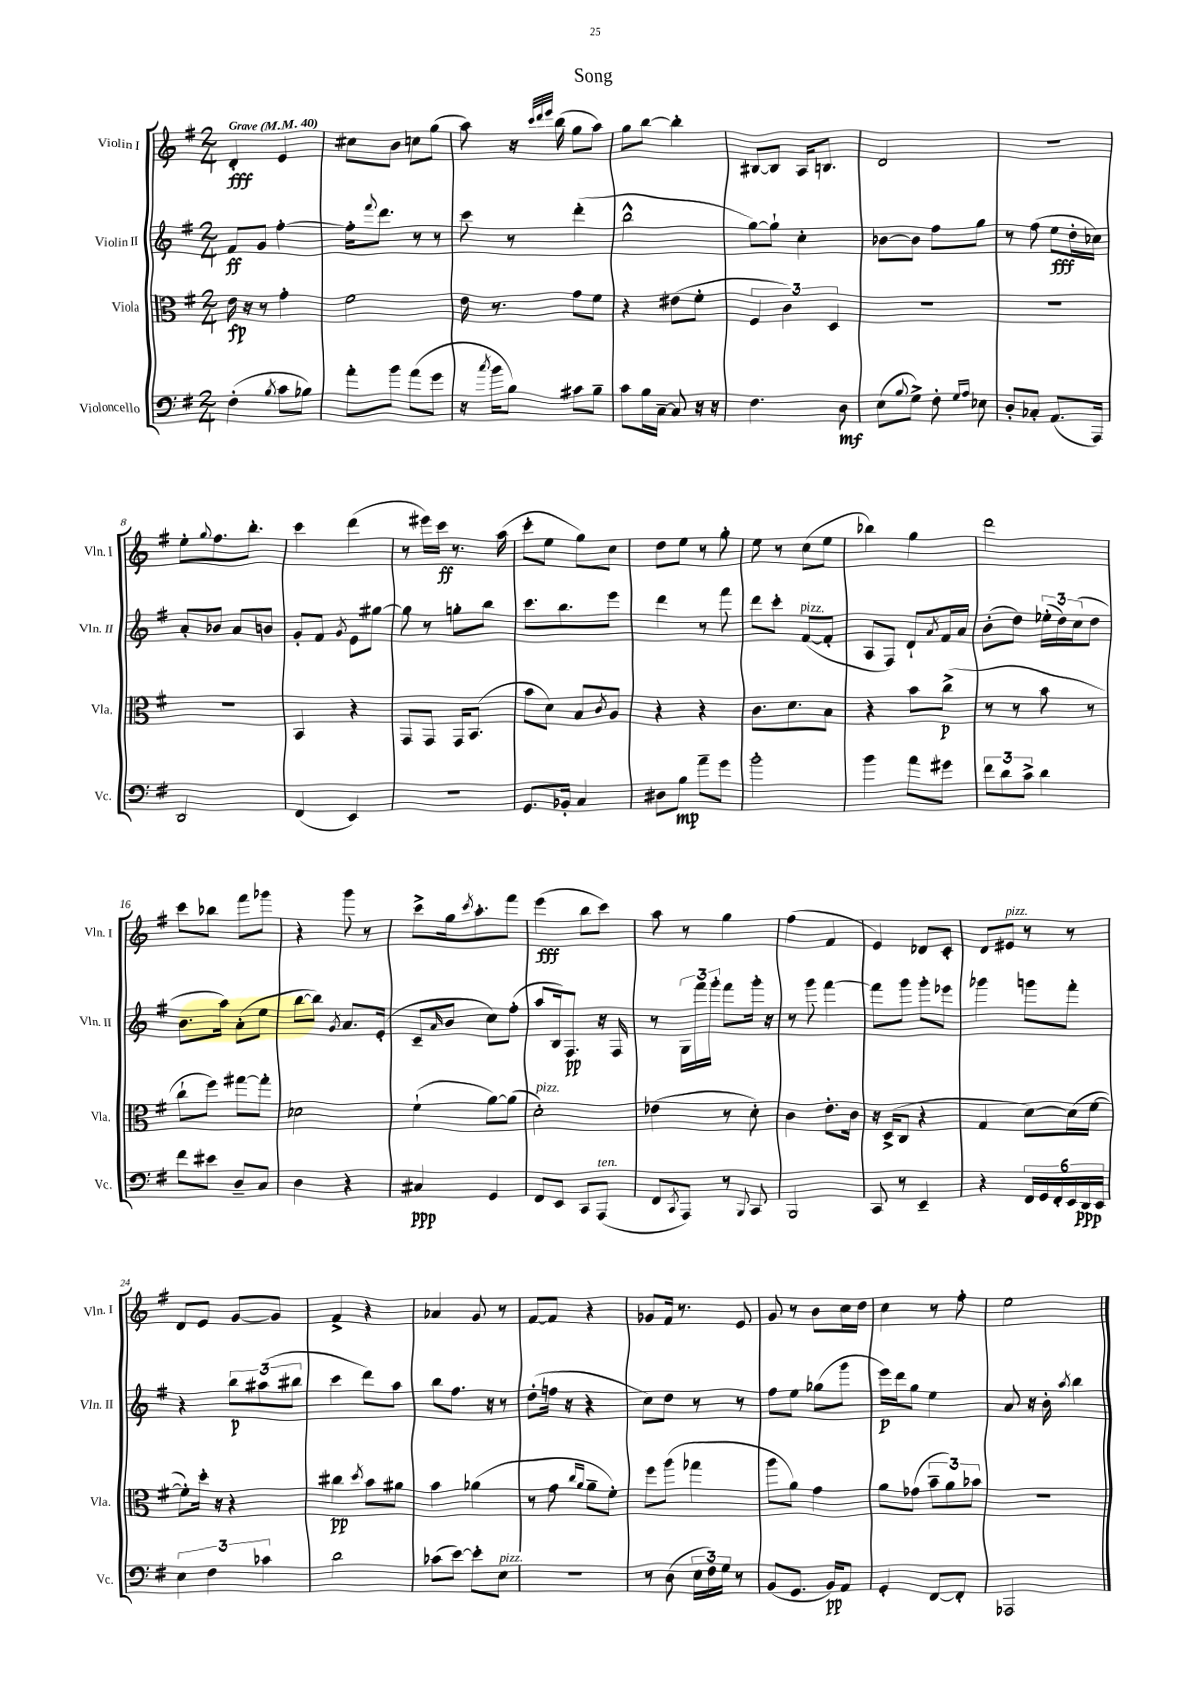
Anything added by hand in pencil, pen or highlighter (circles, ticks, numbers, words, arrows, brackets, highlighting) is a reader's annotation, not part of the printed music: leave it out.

**kern	**kern	**kern	**kern
*staff4	*staff3	*staff2	*staff1
*clefF4	*clefC3	*clefG2	*clefG2
*k[f#]	*k[f#]	*k[f#]	*k[f#]
*M2/4	*M2/4	*M2/4	*M2/4
*MM40	*MM40	*MM40	*MM40
(4F#'	16e	8f#	4d'
.	16r	.	.
.	8r	8g	.
8qB	.	.	.
8c	4g'	[4ff#'	4e
8B-)	.	.	.
=	=	=	=
8a'	2f#	16ff#']	8cc#
.	.	8qqfff#	.
.	.	8.ddd	.
8b	.	.	8b
(8a	.	8r	8cc
8g	.	8r	(8gg
=	=	=	=
16r	16e	8ccc	8aa)
8qcc	.	.	.
16b	8.r	.	.
8B)	.	8r	16r
.	.	.	32qqccc
.	.	.	32qqddd
.	.	.	32qqeee
.	.	.	(16bb
8c#	8g	(4ddd'	8gg
8B~	8f#	.	8aa)
=	=	=	=
8c	4r	2bb^^	8gg
16B	.	.	[8bb
[16C~	.	.	.
8C]	(8e#	.	4bb']
16r	8f#'	.	.
16r	.	.	.
=	=	=	=
4.F#	6F#	[8gg)	[8B#
.	.	8gg`]	8B#]
.	6c)	.	.
.	.	4cc'	16A
.	.	.	8.B
.	6D	.	.
8D	.	.	.
=	=	=	=
(8E	2r	[8b-	2d
8qqB	.	.	.
8G^)	.	8b-]	.
8F#'	.	8ff#	.
16qqG	.	.	.
16qqA	.	.	.
8E-	.	8gg	.
=	=	=	=
8D'	2r	8r	2r
8C-'	.	(8ff#	.
(8.AA	.	8ee	.
.	.	16dd'	.
16AAA)	.	16cc-)	.
=	=	=	=
2DD	2r	8a'	8ee'
.	.	.	8qqgg
.	.	8b-	8.ff#
.	.	8a	.
.	.	.	8.bb'
.	.	8b	.
=	=	=	=
(4FF#	4BB	8g'	4ccc
.	.	8f#	.
.	.	8qg	.
4EE)	4r	8e	(4ddd
.	.	[8gg#	.
=	=	=	=
2r	8GG	8gg#]	8r
.	8GG	8r	16eee#)
.	.	.	16ccc
.	16GG	8gg'	8.r
.	(8.BB	.	.
.	.	8bb	.
.	.	.	(16aa
=	=	=	=
8.GG	8b	8.ccc	8ccc'
.	8d)	.	8ee
16BB-'	.	8.bb	.
4C	8B	.	8gg)
.	8qc	.	.
.	8A	8eee	8cc
=	=	=	=
8D#	4r	4ddd	8dd
8B	.	.	8ee
8a~	4r	8r	8r
8g	.	8fff#	8gg'
=	=	=	=
2b'	8.c	8ddd	8ee
.	.	8ccc'	8r
.	8.d	.	.
.	.	([8f#	(8cc
.	8B	8f#']	8ee
=	=	=	=
4b	4r	8A	4bb-)
.	.	8F#)	.
8a	8b	8d`	4gg
.	.	8qa	.
8g#	(8cc^	16f#	.
.	.	16a	.
=	=	=	=
12f#	8r	(8b'	2ddd
12d	.	.	.
.	8r	8dd)	.
12c^	.	.	.
4d	8b	(24ee-'	.
.	.	24dd)	.
.	.	(24cc	.
.	8r	8dd	.
=	=	=	=
8f#	8cc`	8.b	8ccc
8e#	8ff#)	.	8bb-
.	.	16aa)	.
8D~	[8gg#	(8a'	8fff#
8C	8gg#']	8ee	8ggg-
=	=	=	=
4D	2d-	[8bb	4r
.	.	8bb])	.
.	.	8qg	.
4r	.	8.a	8ggg
.	.	.	8r
.	.	(16e'	.
=	=	=	=
4C#	(4f#`	8c~	8ccc^
.	.	16qqa	.
.	.	8b	16gg
.	.	.	8qccc
.	.	.	8.aa'
4GG	[8a)	8cc)	.
.	(8a]	(8ff#'	8fff#
=	=	=	=
8FF#	2d')	8aa	(4eee
8EE	.	16B)	.
.	.	8.F#	.
8CC	.	.	8bb
(8AAA	.	16r	8ccc)
.	.	16F#	.
=	=	=	=
8FF#	(4e-	8r	8aa
8qCC	.	.	.
8AAA)	.	24G	8r
.	.	24fff#	.
.	.	24ggg'	.
8r	8r	8fff#	4gg
8qqBBB	.	.	.
8CC	8d')	16ggg'	.
.	.	16r	.
=	=	=	=
2BBB	4c	8r	(4ff#
.	.	8ggg	.
.	8.e'	[4fff#	4f#
.	16c	.	.
=	=	=	=
8CC	16r	8fff#]	4e)
.	(16D^	.	.
8r	8C	8ggg	.
4EE~	4r	8ggg'	8d-
.	.	8eee-	8c'
=	=	=	=
4r	4G	4ggg-	8d
.	.	.	8e#
24FF#	[8d)	8ggg	8r
24GG	.	.	.
24FF#'	.	.	.
24EE	(16d]	8fff#'	8r
24DD	.	.	.
.	[16f#	.	.
24EE	.	.	.
=	=	=	=
6E	8f#'])	4r	8d
.	16dd'	.	8e
6F#	.	.	.
.	16r	.	.
.	4r	12bb	[8g
6c-	.	(12aa#	.
.	.	.	8g]
.	.	12bb#	.
=	=	=	=
2d	4cc#	4ccc	4f#^
.	8qdd	.	.
.	8b	8ddd)	4r
.	8a#	8aa	.
=	=	=	=
(8c-	4b	8bb	4a-
[8e)	.	8.ff#	.
8e']	(4a-	.	8g
.	.	16r	.
8E	.	8r	8r
=	=	=	=
2r	8r	(8dd'	[8f#
.	8g	16ff	8f#]
.	.	16r	.
.	16qqcc	.	.
.	16qqa	.	.
.	8a~	4r	4r
.	8f#')	.	.
=	=	=	=
8r	8ff#	8cc)	8g-
(8D	(8aa	8dd	16f#
.	.	.	8.r
24E	4gg-	8r	.
24F#)	.	.	.
24G	.	.	.
8r	.	8r	8e
=	=	=	=
(8BB	8aa	8ff#	8g
8.GG	8a)	8ee	8r
.	4g	(8gg-	8b
16BB)	.	.	.
8AA	.	8ggg	16cc
.	.	.	16dd
=	=	=	=
4GG'	8a	16eee)	4cc
.	.	16ddd	.
.	(8g-	8gg	.
[8FF#	12b~	4ee	8r
.	12a)	.	.
8FF#']	.	.	8ff#'
.	12b-	.	.
=	=	=	=
2AAA-	2r	8a	2ee
.	.	16r	.
.	.	16b'	.
.	.	8qaa	.
.	.	4bb	.
==	==	==	==
*-	*-	*-	*-
